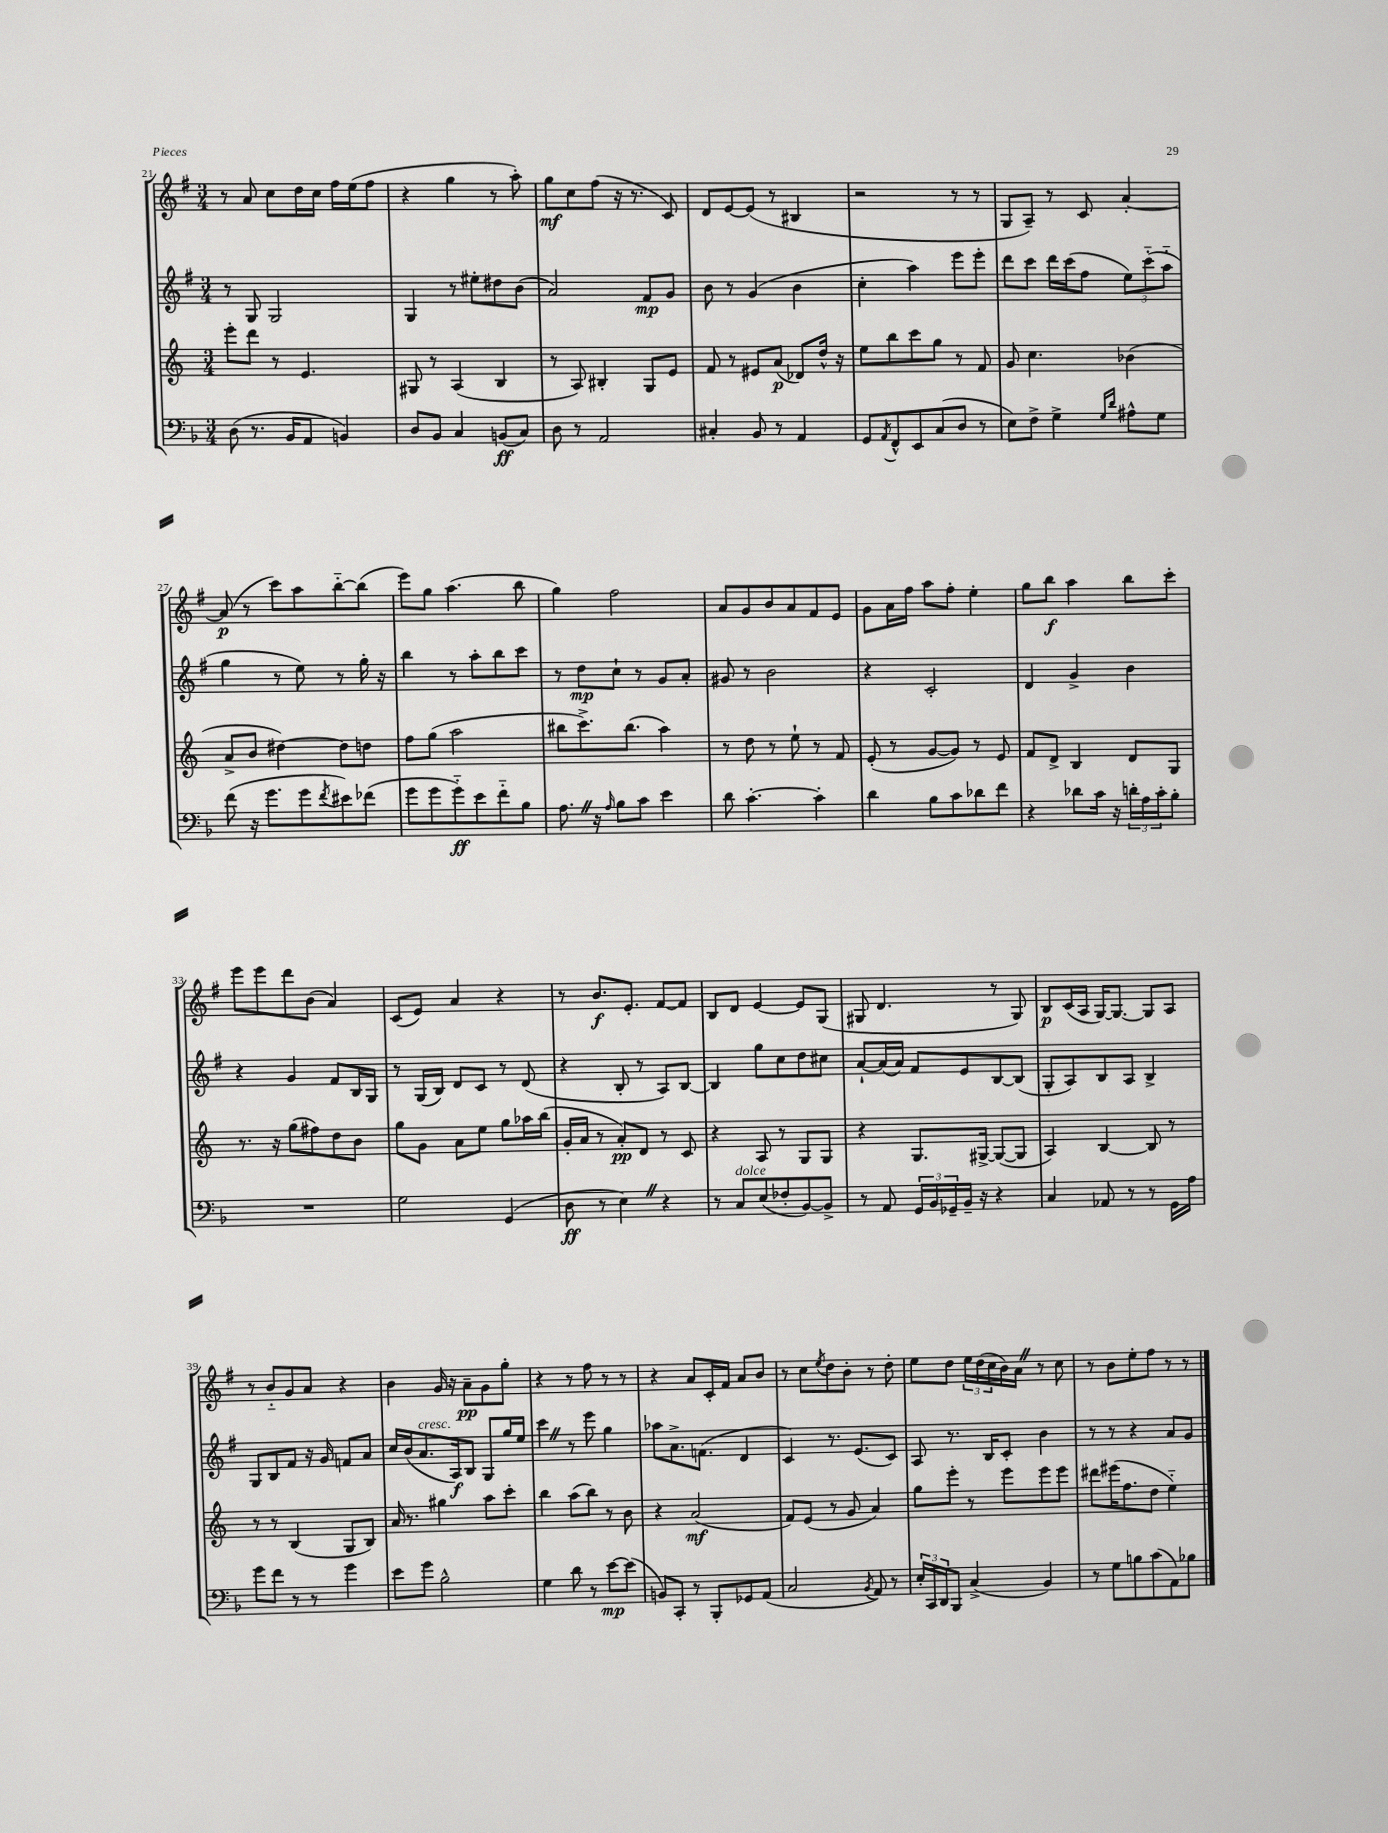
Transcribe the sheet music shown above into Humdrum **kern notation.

**kern	**kern	**kern	**kern
*staff4	*staff3	*staff2	*staff1
*clefF4	*clefG2	*clefG2	*clefG2
*k[b-]	*k[]	*k[f#]	*k[f#]
*M3/4	*M3/4	*M3/4	*M3/4
(8D	8eee'	8r	8r
8.r	8ddd	8G	8a
.	8r	2G	8cc
16BB-	.	.	.
8AA	4.e	.	16dd
.	.	.	16cc
4BB)	.	.	16ff#
.	.	.	(16ee
.	.	.	8ff#
=	=	=	=
8D	8G#	4G	4r
8BB-	8r	.	.
4C	(4A	8r	4gg
.	.	8ee#'	.
(8BB	4B	8dd#	8r
8C)	.	(8b	8aa')
=	=	=	=
8D	8r	2a)	8gg
8r	8A)	.	8cc
2AA	4B#'	.	(8ff#
.	.	.	16r
.	.	.	8.r
.	8G	8f#	.
.	8e	8g	8c)
=	=	=	=
4C#'	8f	8b	8d
.	8r	8r	[8e
8BB-	8e#	(4g	(8e]
8r	(8a	.	8r
4AA	8d-)	4b	4B#
.	16dd^^	.	.
.	16r	.	.
=	=	=	=
8GG	8ee	4cc'	2r
8qAA	.	.	.
8FF^^	8bb	.	.
8EE	8ccc	4aa)	.
(8C	8gg	.	.
8D	8r	8eee	8r
8r	8f	8eee'	8r
=	=	=	=
8E)	8g	8ddd	8G
8F^	4.cc	8ccc	8A~)
4G^	.	16ddd	8r
.	.	(16ccc	.
.	.	8ff#	8c
16qqG	.	.	.
16qqd	.	.	.
8A#^^	(4b-	12ee)	[4a'
.	.	(12ccc'~	.
8G	.	.	.
.	.	12aa'~	.
=	=	=	=
(8f	8a^	4gg	(8a]
16r	8b	.	8r
8.g	.	.	.
.	[4dd#)	8r	8ccc)
8g	.	8ee)	8aa
8qf	.	.	.
8e#)	8dd#]	8r	[8bb'~
(8f-	8dd	16gg'	(8bb]
.	.	16r	.
=	=	=	=
8g	8ff	4bb	8eee)
8g	(8gg	.	8gg
8g'~)	2aa	8r	(4.aa
8e	.	8aa'	.
8f'~	.	8bb	.
8B-	.	8ccc	8bb
=	=	=	=
8.A	8bb#	8r	4gg)
.	8.ccc^)	8dd	.
16r	.	.	.
16qqA	.	.	.
8B-	.	8cc`	2ff#
.	(8.bb#	.	.
8c	.	8r	.
4e	4aa)	8g	.
.	.	8a'	.
=	=	=	=
8d	8r	8g#	8a
[4.c'	8dd	8r	8g
.	8r	2b	8b
.	8ee`	.	8a
4c']	8r	.	8f#
.	8f	.	8e
=	=	=	=
4d	(8e'	4r	8g
.	8r	.	16a
.	.	.	16ff#
8B-	[8g	2c'	8aa
8c	8g])	.	8ff#'
8d-	8r	.	4ee'
8f	8e	.	.
=	=	=	=
4r	8f	4d	8gg
.	8d^	.	8bb
8d-	4B	4g^	4aa
16c	.	.	.
16r	.	.	.
24d'	8d	4b	8bb
24A	.	.	.
24c'	.	.	.
8B-'	8G	.	8ccc'
=	=	=	=
2.r	8.r	4r	8eee
.	.	.	8eee
.	16r	.	.
.	(8gg	4g	8ddd
.	8ff#)	.	(8b
.	8dd	8f#	4a)
.	8b	16B	.
.	.	16G	.
=	=	=	=
2G	8gg	8r	(8c
.	8g	(16G	8e)
.	.	16B)	.
.	8a	8d	4a
.	8ee	8c	.
(4GG	8gg	8r	4r
.	16aa-	(8d	.
.	(16bb	.	.
=	=	=	=
8D	16g'	4r	8r
.	16a	.	.
8r	8r	.	8.b
4E)	8a')	8B'	.
.	.	.	8.e'
.	8d	8r	.
4r	8r	8A)	[8f#
.	8c	[8B	8f#]
=	=	=	=
8r	4r	4B]	8B
8C	.	.	8d
(8E	8A	8gg	[4e
8F-'	8r	8cc	.
[8BB-)	8G	8dd	8e]
8BB-^]	8G	8cc#	(8G
=	=	=	=
8r	4r	[8a`	8G#
8AA	.	(16a]	4.d
.	.	16a)	.
24GG	8.G	8f#	.
24BB-	.	.	.
24GG-~	.	.	.
16BB-~	.	8e	.
16r	[16G#^	.	.
4r	(8G#_	[8B	8r
.	8G#]	(8B]	8G#)
=	=	=	=
4C	4A)	8G'	8B
.	.	8A)	(16c
.	.	.	16A
8AA-	[4B	8B	[16G)
.	.	.	8.G_
8r	.	8A	.
8r	8B]	4B^	8G]
16GG	8r	.	8A
16A	.	.	.
=	=	=	=
8g	8r	8G	8r
8f	8r	8B	8b'~
8r	(4B	8f#	8g
8r	.	16r	8a
.	.	16g	.
4g	8G	8f	4r
.	8B)	8a	.
=	=	=	=
8e	16a	16cc	4b
.	8.r	(16b	.
8g	.	8.a	.
2B-^^	4gg#	.	16g
.	.	16A)	16r
.	.	8B	8a~
.	8aa	8G	8g
.	8ccc'	16gg	8gg'
.	.	16ee	.
=	=	=	=
4G	4bb	4ccc	4r
8d	(8aa	8r	8r
8r	8bb)	8eee	8ff#
[8e	8r	4gg	8r
(8e]	8b	.	8r
=	=	=	=
8BB)	4r	8aa-	4r
8CC'	.	8.a^	.
8r	(2a	.	8a
.	.	(8.f	.
8BBB-'	.	.	16c'
.	.	.	16f#
8GG-	.	4d	8a
(8AA	.	.	8b
=	=	=	=
2C	8f)	4c)	8r
.	(8e	.	8cc
.	.	.	8qee
.	8r	8.r	8dd
.	8g	.	8b'
.	.	(8.e	.
8qBB-	.	.	.
8AA)	4a)	.	8r
8r	.	8c)	8dd'
=	=	=	=
24E'	8gg	8A	8ee
24CC	.	.	.
24DD	.	.	.
8BBB-	8eee'	8.r	8dd
(4C^	8r	.	24ee
.	.	.	(24dd
.	.	16B	.
.	.	.	24cc
.	8eee	8c'	16b)
.	.	.	16a
4BB-)	8eee	4b	8r
.	8eee	.	8cc
=	=	=	=
8r	8ddd#	8r	8r
8G	(16eee#	8r	8b
.	8.ff	.	.
8B	.	4r	8ee'
(8c	8dd	.	8ff#
8AA)	4ee'~)	8a	8r
8B-	.	8g	8r
==	==	==	==
*-	*-	*-	*-
